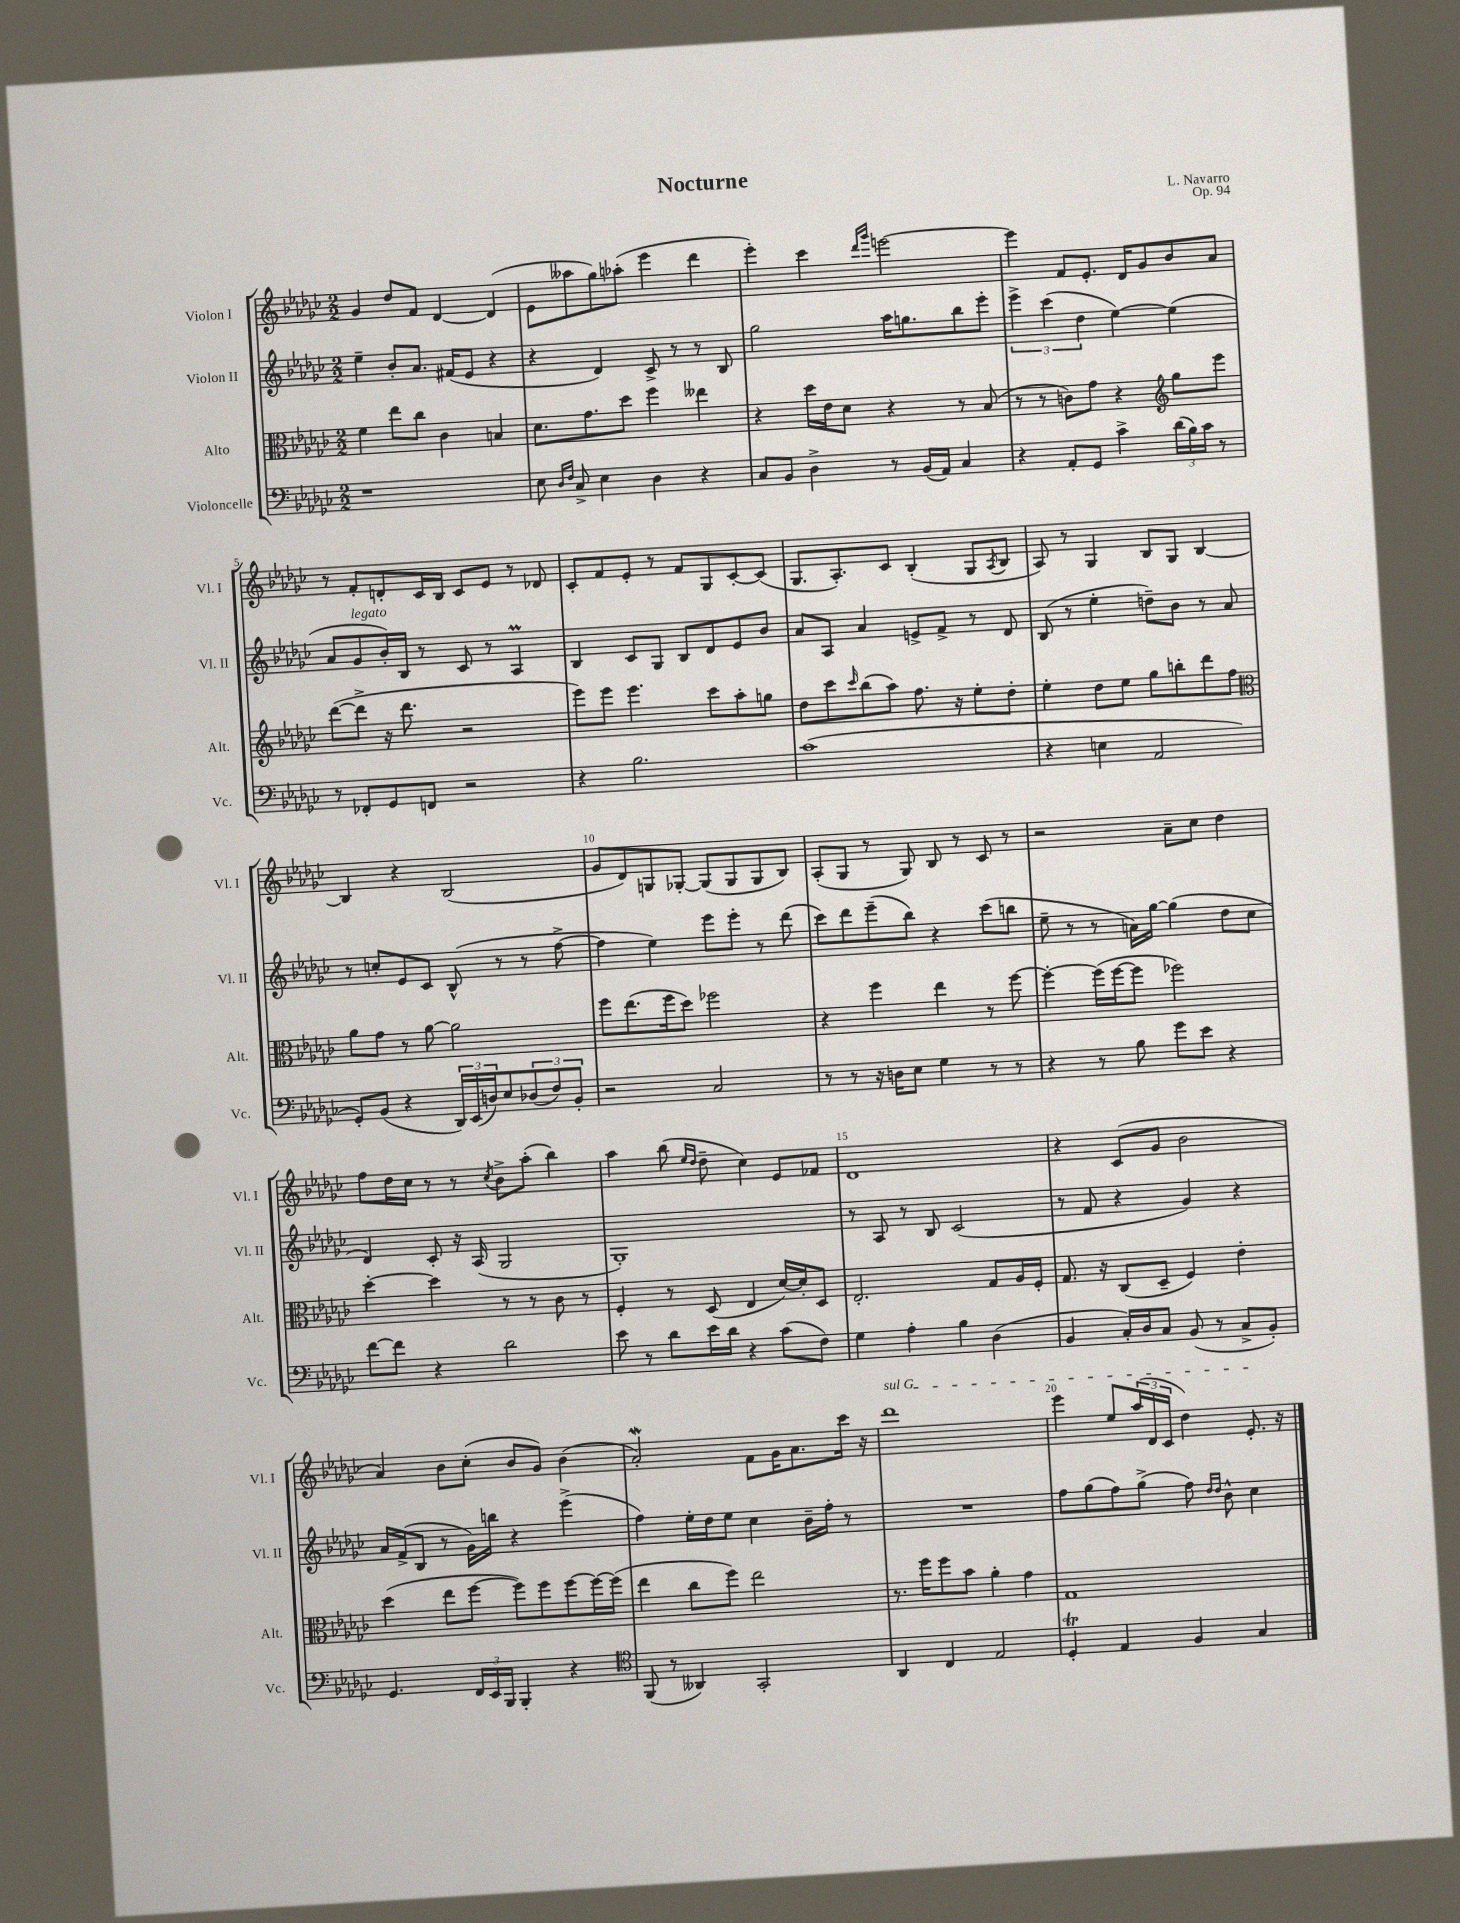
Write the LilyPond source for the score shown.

\header { title = "Nocturne" composer = "L. Navarro" opus = "Op. 94" }
<<
\new StaffGroup <<
\new Staff = "s0" \with { instrumentName = "Violon I" shortInstrumentName = "Vl. I" } {
    \clef treble \key ges \major \numericTimeSignature \time 2/2
    ges'4 des''8 f'8 des'4~ des'4( |
    ees'8 aeses''8 ges''8) aes''8-.( ees'''4 des'''4 |
    ees'''4-.) ces'''4 \grace { des'''16 ges'''16 } e'''2~ |
    e'''4 f'8 ees'8.-. des'16 ges'8 bes'8 aes'8 |
    r8 f'8-. d'8-. ces'16 bes16 ces'8 ees'8 r8 des'8 |
    ces'8-. f'8 ees'8-. r8 f'8 ges8 ces'8~-. ces'8( |
    ges8. aes8.-.) ces'8 bes4-.( ges8 \acciaccatura { aes8 } bes8 |
    aes8) r8 ges4 bes8 ges8 bes4~ |
    bes4 r4 bes2( |
    ges'8 des'8) g8 ges8~-. ges8( ges8 ges8 bes8) |
    aes8-.( ges8 r8 ges8) bes8 r8 ces'8 r8 |
    r2 aes'8-- ces''8 des''4 |
    f''8 des''16 ces''16 r8 r8 \acciaccatura { ces''8 } bes'8-> aes''8-.( bes''4) |
    aes''4 bes''8( \grace { ees''16 des''16 } des''8-- ces''4) ees'8 fes'8 |
    des'1 |
    r4 ces'8( ges'8 bes'2 |
    aes'4) bes'8 ces''8-.( bes'8 ges'8) bes'4( |
    aes'2-.\mordent) f'8 ges'16 aes'8. ces'''16 r16 |
    \once \override TextSpanner.bound-details.left.text = \markup { \italic "sul G" } des'''1\startTextSpan |
    ees'''4 ees''8 \tuplet 3/2 { aes''16( des'16 ces'16 } des''4) ees'8.-.\stopTextSpan r16 \bar "|." |
}
\new Staff = "s1" \with { instrumentName = "Violon II" shortInstrumentName = "Vl. II" } {
    \clef treble \key ges \major \numericTimeSignature \time 2/2
    ees''4-- bes'8-. aes'8. fis'16( ees'8 r4 |
    r4 des'4) ces'8-> r8 r8 bes8 |
    ges''2 aes''16 g''8. bes''8 ees'''8-. |
    \tuplet 3/2 { ees'''4-> ces'''4( des''4 } ees''4~) ees''4( |
    aes'8 ges'8^\markup { \italic "legato" } bes'16-.) bes16 r8 ces'8 r8 aes4\prall |
    bes4 ces'8 ges8 bes8 des'8 ees'8 bes'8 |
    aes'8 aes8 aes'4 e'8-> f'8-> r8 des'8 |
    bes8( r8 ees''4-. d''8--) bes'8 r8 aes'8 |
    r8 c''8-. ees'8 ces'8 bes8-^( r8 r8 f''8~-> |
    f''4 ees''4) ees'''8 ees'''8-. r8 des'''8( |
    ces'''8) des'''8 ees'''8--( bes''8) r4 ces'''8( b''8 |
    ees''8-- r8 r8 a'16) ges''16~ ges''4( des''8 ces''8 |
    des'4) ces'8-. r16 aes16( ges2 |
    ges1-.) |
    r8 aes8 r8 bes8 ces'2( |
    r8 f'8 r4 ges'4) r4 |
    aes'16 f'16->( bes8 r8 ges'16) b''16 r4 ees'''4->( |
    f''4) ees''16-. des''16 ees''8 ces''4 bes'16-- f''16-. r8 |
    R1 |
    f''8 ges''8( f''8) ges''8->( f''8) \grace { des''16 des''16 } bes'8-^ ces''4 \bar "|." |
}
\new Staff = "s2" \with { instrumentName = "Alto" shortInstrumentName = "Alt." } {
    \clef alto \key ges \major \numericTimeSignature \time 2/2
    f'4 ees''8 ces''8 ces'4 b4 |
    des'8. ges'8. des''8 f''4 eeses''4 |
    r4 des''16 ees'16 des'8 r4 r8 bes8( |
    r8 r8 c'8) ges'8 r4 \clef treble ges''8 ees'''8 |
    des'''8~( des'''8-> r16 des'''8. r2 |
    ees'''8) ees'''8 ees'''4. ces'''8 aes''8-. g''8 |
    des''8 ces'''8 \grace { ces'''16 } bes''8( aes''8) f''8. r16 ees''8-. des''8-. |
    ees''4-. des''8 ees''8 ges''8 b''8-. des'''8 f''8 |
    \clef alto aes'8 ges'8 r8 aes'8~ aes'2 |
    f''8 ees''8.( f''16 des''8) fes''2 |
    r4 f''4 ees''4 r8 f''8~ |
    f''4~-. f''16( f''16~ f''8 fes''2) |
    des''4~-. des''4 r8 r8 ces'8 r8 |
    f4-. r8 des8( ees4 des'16~) des'16-. des8 |
    ees2.-. ges8 aes16 f16-. |
    ges8. r16 ces8( des8-- f4) ees'4-. |
    des''4( ees''8 f''8~ f''8) f''8 f''8~ f''16~ f''16( |
    ees''4 ces''8 f''8) ees''2 |
    r8. f''16 f''8 bes'8 aes'4-. ges'4 |
    ges1 \bar "|." |
}
\new Staff = "s3" \with { instrumentName = "Violoncelle" shortInstrumentName = "Vc." } {
    \clef bass \key ges \major \numericTimeSignature \time 2/2
    r1 |
    ees8 \grace { des16 f16 } ces8-> ees4 des4 r4 |
    ces8 bes,8 des4-> r8 bes,16( aes,16) ces4 |
    r4 aes,8-. ges,8 ces'4-> \tuplet 3/2 { des'16( bes16) ces'16 } r8 |
    r8 fes,8-. ges,8 f,8 r2 |
    r4 bes2. |
    ces'1( |
    r4 e4 aes,2 |
    ges,8-.) bes,8( r4 \tuplet 3/2 { des,16) ees,16( d16) } ees8 \tuplet 3/2 { des8( f8) bes,8-. } |
    r2 ces2 |
    r8 r8 r16 d16 ees8 ges4 r8 r8 |
    r4 r8 bes8 ges'8 ees'8 r4 |
    f'8~ f'8 r4 des'2 |
    ees'8 r8 des'8 ees'16 des'16 r4 ces'8( f8) |
    ges4 aes4-. bes4 des4( |
    bes,4 ces16-.) des16 ces8 bes,8( r8 ces8-> bes,8-.) |
    ges,4. \tuplet 3/2 { f,16 ees,16 bes,,16 } bes,,4-. r4 |
    \clef tenor f,8( r8 aeses,4) ges,2-. |
    aes,4 ces4 ees2 |
    des4-.\trill ees4 f4 ges4 \bar "|." |
}
>>
>>
\layout { \context { \Score \override BarNumber.break-visibility = ##(#f #t #t) barNumberVisibility = #(every-nth-bar-number-visible 5) } }
